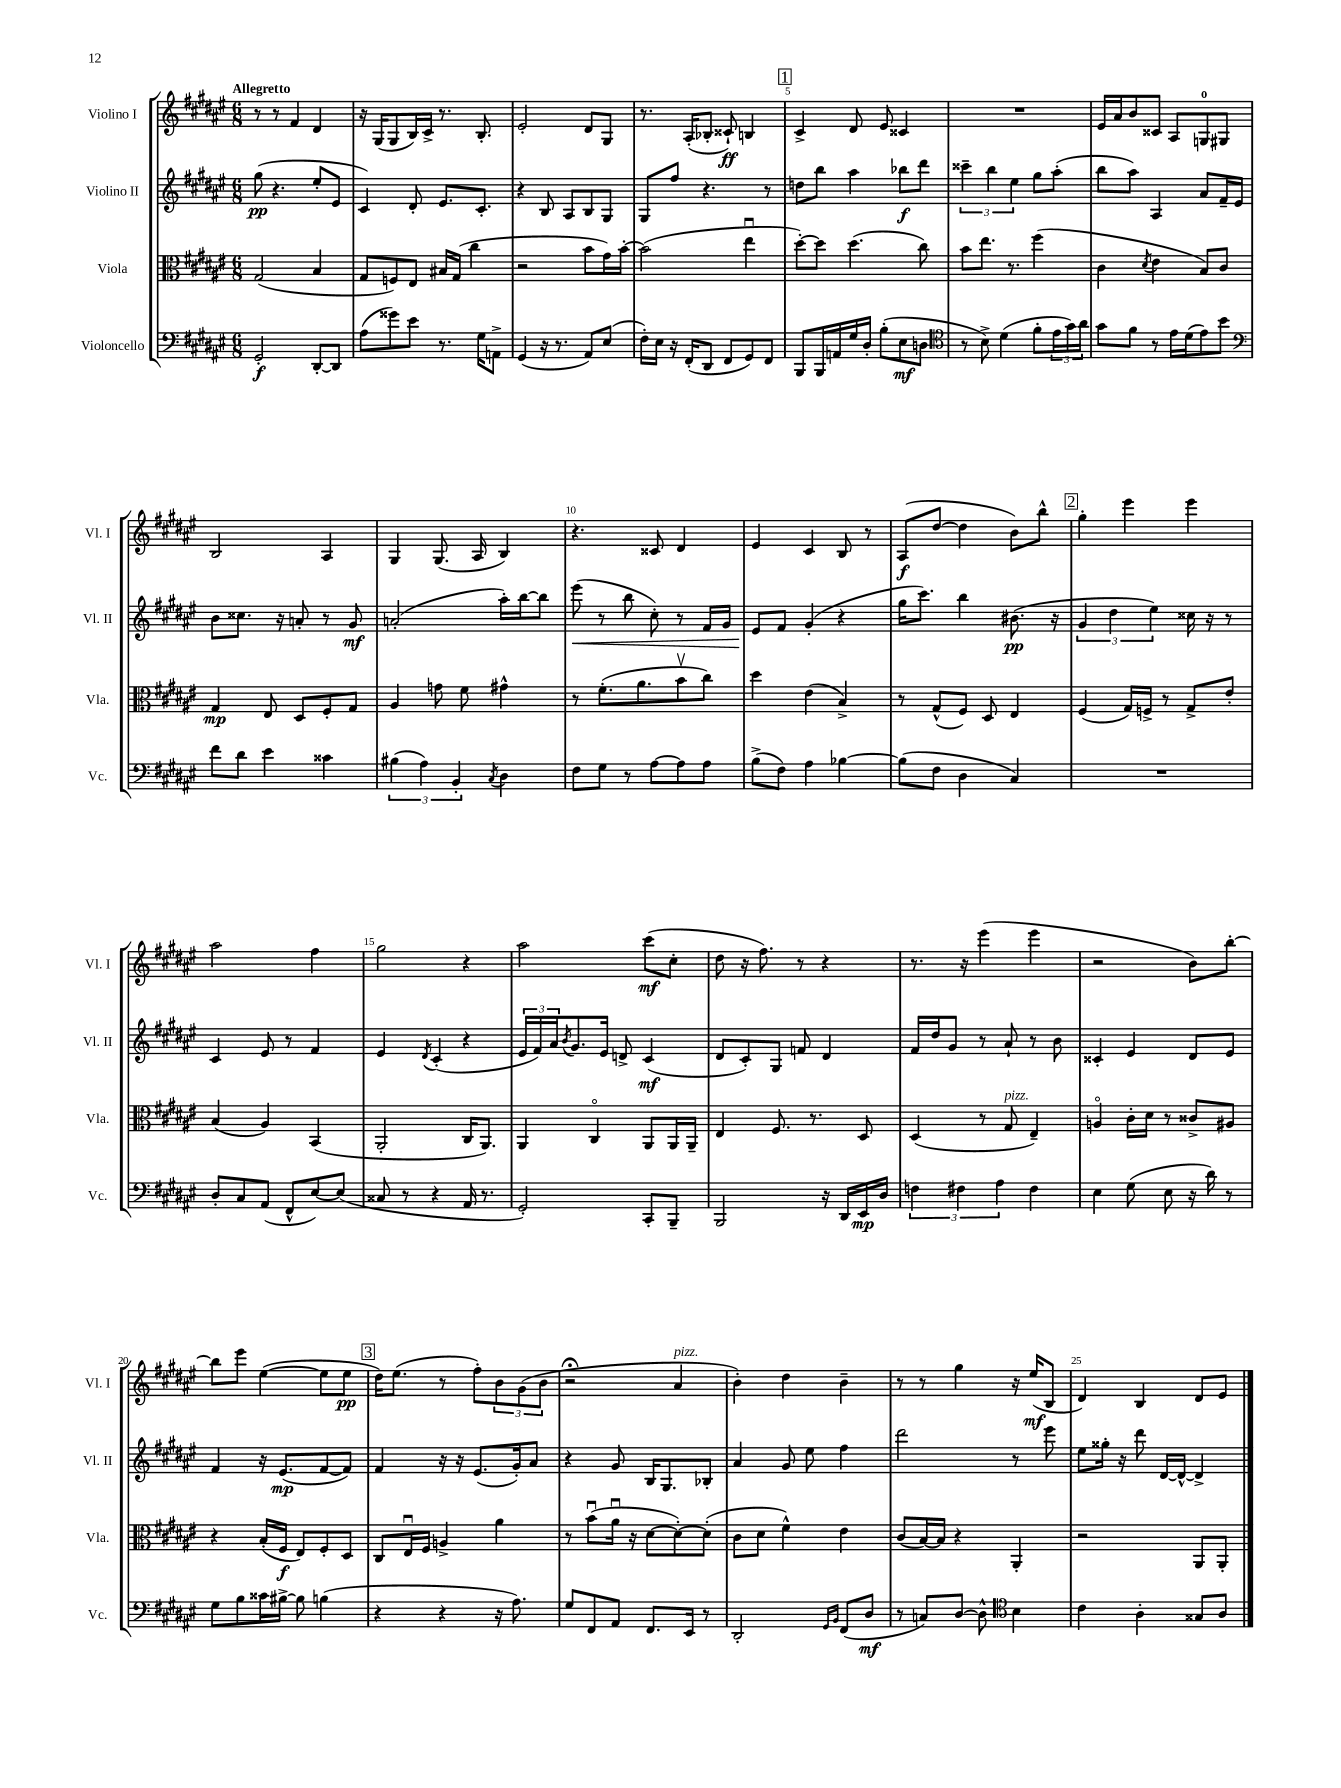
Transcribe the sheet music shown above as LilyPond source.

<<
\new StaffGroup <<
\new Staff = "s0" \with { instrumentName = "Violino I" shortInstrumentName = "Vl. I" } {
    \clef treble \key fis \major \numericTimeSignature \time 6/8 \tempo "Allegretto"
    r8 r8 fis'4 dis'4 |
    r16 gis16( gis8 b16) cis'16-> r8. b8.-. |
    eis'2-. dis'8 gis8 |
    r8. ais16-.( bes8-. cisis'8-!\ff) b4 |
    \mark \markup { \box "1" } cis'4-> dis'8 eis'8 cisis'4 |
    R2. |
    eis'16 ais'16 b'8 cisis'8 ais8 g8-0 gis8 |
    b2 ais4 |
    gis4 gis8.( ais16 b4) |
    r4. cisis'8 dis'4 |
    eis'4 cis'4 b8 r8 |
    ais8\f( dis''8~ dis''4 b'8) b''8-^ |
    \mark \markup { \box "2" } gis''4-. eis'''4 eis'''4 |
    ais''2 fis''4 |
    gis''2 r4 |
    ais''2 cis'''8\mf( cis''8-. |
    dis''8 r16 fis''8.) r8 r4 |
    r8. r16 eis'''4( eis'''4 |
    r2 b'8) b''8~-. |
    b''8 eis'''8 eis''4~( eis''8 eis''8\pp |
    \mark \markup { \box "3" } dis''16) eis''8.( r8 fis''8-.) \tuplet 3/2 { b'8 gis'8( b'8 } |
    r2\fermata ais'4^\markup { \italic "pizz." } |
    b'4-.) dis''4 b'4-- |
    r8 r8 gis''4 r16 eis''16\mf( b8 |
    dis'4) b4 dis'8 eis'8 \bar "|." |
}
\new Staff = "s1" \with { instrumentName = "Violino II" shortInstrumentName = "Vl. II" } {
    \clef treble \key fis \major \numericTimeSignature \time 6/8
    gis''8\pp( r4. eis''8-. eis'8 |
    cis'4) dis'8-. eis'8. cis'8.-. |
    r4 b8 ais8 b8 gis8 |
    gis8 fis''8 r4. r8 |
    \mark \markup { \box "1" } d''8 b''8 ais''4 bes''8\f dis'''8 |
    \tuplet 3/2 { cisis'''4-- b''4 eis''4 } gis''8 ais''8-.( |
    b''8 ais''8) ais4 ais'8 fis'16-- eis'16 |
    b'8 cisis''8. r16 a'8-. r8 gis'8\mf |
    a'2-.( ais''16-.) b''16~ b''8 |
    eis'''8\<( r8 b''8 cis''8-.) r8 fis'16 gis'16 |
    eis'8\! fis'8 gis'4-.( r4 |
    gis''16 cis'''8.) b''4 bis'8.\pp( r16 |
    \mark \markup { \box "2" } \tuplet 3/2 { gis'4 dis''4 eis''4) } cisis''16 r16 r8 |
    cis'4 eis'8 r8 fis'4 |
    eis'4 \acciaccatura { dis'8 } cis'4-.( r4 |
    \tuplet 3/2 { eis'16 fis'16) ais'16 } \acciaccatura { b'8 } gis'8. eis'16 d'8-> cis'4\mf( |
    dis'8 cis'8-.) gis8 f'8 dis'4 |
    fis'16 dis''16 gis'8 r8 ais'8-! r8 b'8 |
    cisis'4-. eis'4 dis'8 eis'8 |
    fis'4 r16 eis'8.\mp( fis'8~ fis'8) |
    \mark \markup { \box "3" } fis'4 r16 r16 eis'8.( gis'16-.) ais'8 |
    r4 gis'8 b16 gis8. bes8-. |
    ais'4 gis'8 eis''8 fis''4 |
    dis'''2 r8 eis'''8 |
    eis''8 gisis''16-. r16 dis'''8 dis'16~ dis'16~-^ dis'4-> \bar "|." |
}
\new Staff = "s2" \with { instrumentName = "Viola" shortInstrumentName = "Vla." } {
    \clef alto \key fis \major \numericTimeSignature \time 6/8
    gis2( b4 |
    gis8 f8) eis8 bis16 gis16( cis''4 |
    r2 b'8 gis'16) b'16~-. |
    b'2( eis''4\downbow |
    \mark \markup { \box "1" } dis''8~-.) dis''8 dis''4.( cis''8) |
    b'8 eis''8. r8. fis''4( |
    cis'4 \acciaccatura { dis'8 } eis'4 b8) cis'8 |
    gis4\mp eis8 dis8 fis8-. gis8 |
    ais4 g'8 fis'8 gis'4-^ |
    r8 fis'8.-.( ais'8. b'8\upbow cis''8) |
    dis''4 eis'4( b4->) |
    r8 gis8-^( fis8) dis8 eis4 |
    \mark \markup { \box "2" } fis4( gis16) f16-> r8 gis8-> eis'8-. |
    b4( ais4) b,4( |
    ais,2-. cis16 ais,8.) |
    ais,4 cis4\flageolet ais,8 ais,16 ais,16-- |
    eis4 fis8. r8. dis8 |
    dis4( r8 gis8^\markup { \italic "pizz." } eis4--) |
    a4\flageolet cis'16-. dis'16 r8 cisis'8-> ais8 |
    r4 b16-.( fis16\f eis8) fis8-. dis8 |
    \mark \markup { \box "3" } cis8 eis16\downbow fis16 a4-> ais'4 |
    r8 b'8\downbow( ais'16\downbow r16 dis'8~ dis'8~-.) dis'8-.( |
    cis'8 dis'8 fis'4-^) eis'4 |
    cis'8( b16~) b16 r4 ais,4-. |
    r2 ais,8 ais,8-. \bar "|." |
}
\new Staff = "s3" \with { instrumentName = "Violoncello" shortInstrumentName = "Vc." } {
    \clef bass \key fis \major \numericTimeSignature \time 6/8
    gis,2-.\f dis,8~-. dis,8 |
    ais8( gisis'8) eis'8 r8. gis16 a,8-> |
    gis,4( r16 r8. ais,8) eis8( |
    fis16-.) eis16 r16 fis,16-.( dis,8 fis,8 gis,8) fis,8 |
    \mark \markup { \box "1" } b,,8 b,,16 a,16 gis16 dis16-. b8-.( eis8\mf d8 |
    \clef tenor r8 b8->) dis'4( fis'8-. \tuplet 3/2 { eis'16 gis'16) ais'16 } |
    gis'8 fis'8 r8 eis'16 dis'16( eis'8) b'8 |
    \clef bass fis'8 dis'8 eis'4 cisis'4 |
    \tuplet 3/2 { bis4( ais4) b,4-. } \acciaccatura { cis8 } dis4 |
    fis8 gis8 r8 ais8~ ais8 ais8 |
    b8->( fis8) ais4 bes4~ |
    bes8( fis8 dis4 cis4) |
    \mark \markup { \box "2" } R2. |
    dis8-. cis8 ais,8( fis,8-^ eis8~) eis8( |
    cisis8 r8 r4 ais,16 r8. |
    gis,2-.) cis,8-. b,,8-- |
    b,,2 r16 dis,16 eis,16\mp dis16 |
    \tuplet 3/2 { f4 fis4 ais4 } fis4 |
    eis4 gis8( eis8 r16 dis'16) r8 |
    gis8 b8 cisis'16 bis16~-> bis8 b4( |
    \mark \markup { \box "3" } r4 r4 r16 ais8.) |
    gis8 fis,8 ais,8 fis,8. eis,16 r8 |
    dis,2-. \grace { gis,16 b,16 } fis,8( dis8\mf |
    r8 c8) dis8~ dis8-^ \clef tenor b4 |
    cis'4 ais4-. gisis8 ais8 \bar "|." |
}
>>
>>
\layout { \context { \Score \override BarNumber.break-visibility = ##(#f #t #t) barNumberVisibility = #(every-nth-bar-number-visible 5) } }
